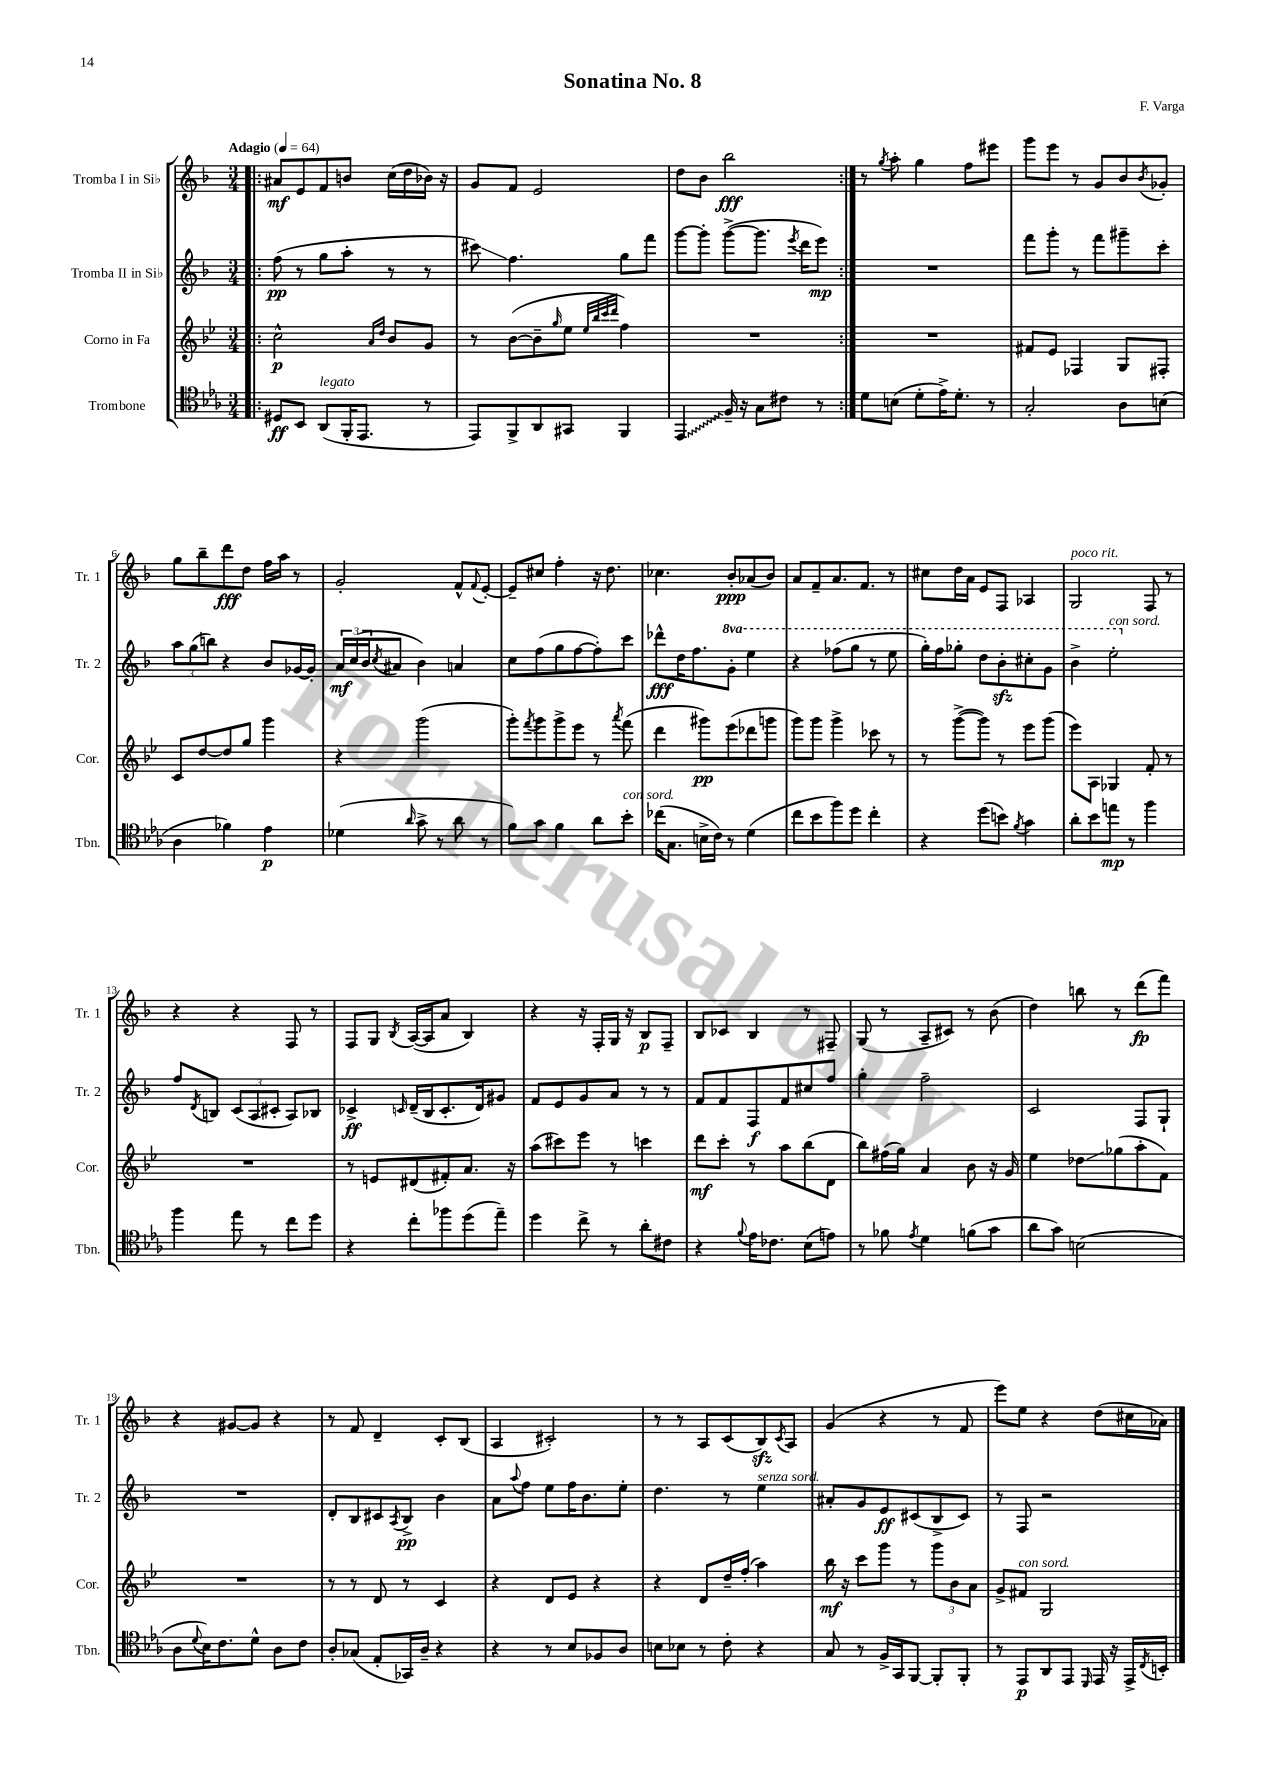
\header { title = "Sonatina No. 8" composer = "F. Varga" }
<<
\new StaffGroup <<
\new Staff = "s0" \with { instrumentName = "Tromba I in Sib" shortInstrumentName = "Tr. 1" } {
    \clef treble \key f \major \numericTimeSignature \time 3/4 \tempo "Adagio" 4 = 64
    \repeat volta 2 { \bar ".|:" ais'8\mf e'8 f'8 b'8 c''16( d''16 bes'16) r16 |
    g'8 f'8 e'2 |
    d''8 bes'8 bes''2\fff | }
    r8 \acciaccatura { g''8 } a''8-. g''4 f''8 eis'''8 |
    g'''8 e'''8 r8 g'8 bes'8 \acciaccatura { bes'8 } ges'8-. |
    g''8 bes''8-- d'''8\fff d''8 f''16 a''16 r8 |
    g'2-. f'8-^ \appoggiatura { f'8 } e'8~-. |
    e'8-- cis''8 f''4-. r16 d''8. |
    ces''4. bes'8-.\ppp aes'8( bes'8) |
    a'8 f'8-- a'8. f'8. r8 |
    cis''8 d''16 a'16 e'8 f8 aes4 |
    g2^\markup { \italic "poco rit." } f8 r8 |
    r4 r4 f8 r8 |
    f8 g8 \acciaccatura { bes8 } a16~( a16 a'8 bes4) |
    r4 r16 f16-. g16 r16 bes8\p f8-- |
    bes8 ces'8 bes4 r8 fis8-- |
    g8( r8 a8-- cis'8) r8 bes'8( |
    d''4) b''8 r8 d'''8\fp( f'''8) |
    r4 gis'8~ gis'8 r4 |
    r8 f'8 d'4-- c'8-. bes8( |
    a4 cis'2-.) |
    r8 r8 a8 c'8( bes8\sfz) \acciaccatura { c'8 } a8 |
    g'4( r4 r8 f'8 |
    e'''8) e''8 r4 d''8( cis''16 aes'16) \bar "|." |
}
\new Staff = "s1" \with { instrumentName = "Tromba II in Sib" shortInstrumentName = "Tr. 2" } {
    \clef treble \key f \major \numericTimeSignature \time 3/4 \set Staff.ottavationMarkups = #ottavation-simple-ordinals
    \repeat volta 2 { \bar ".|:" f''8\pp( r8 g''8 a''8-. r8 r8 |
    cis'''8\glissando) f''4. g''8 f'''8 |
    g'''8~ g'''8-. g'''8~->( g'''8. \acciaccatura { e'''8 } d'''16 e'''8\mp) | }
    R2. |
    f'''8 g'''8-. r8 f'''8 gis'''8-- c'''8-. |
    \tuplet 3/2 { a''8 g''8( b''8) } r4 bes'8 ges'16~ ges'16-. |
    \tuplet 3/2 { a'16\mf c''16( bes'16 } \acciaccatura { c''8 } ais'8 bes'4) a'4 |
    c''8 f''8( g''8 f''8~ f''8-.) c'''8 |
    des'''8-^\fff d''16 f''8. \ottava #1 g''8-. e'''4 |
    r4 fes'''8( g'''8 r8 e'''8 |
    g'''16-.) f'''16 ges'''8-. d'''8 bes''8-.\sfz cis'''8-. g''8 |
    bes''4-> e'''2-.^\markup { \italic "con sord." } \ottava #0 |
    f''8 \acciaccatura { d'8 } b8 \tuplet 3/2 { c'8( a8 cis'8-. } a8) bes8 |
    ces'4->\ff \grace { c'16 } d'16--( bes16 c'8.-. d'16) gis'8 |
    f'8 e'8 g'8 a'8 r8 r8 |
    f'8 f'8 f8\f f'8 cis''8 f''8 |
    g''4-. f''2-- |
    c'2 f8 g8-! |
    R2. |
    d'8-. bes8 cis'8 \acciaccatura { a8 } bes8->\pp bes'4 |
    a'8 \appoggiatura { a''8 } f''8 e''8 f''16 bes'8. e''8-. |
    d''4. r8 e''4^\markup { \italic "senza sord." } |
    ais'8-. g'8 e'8\ff cis'8( bes8-> cis'8) |
    r8 f8 r2 \bar "|." |
}
\new Staff = "s2" \with { instrumentName = "Corno in Fa" shortInstrumentName = "Cor." } {
    \clef treble \key bes \major \numericTimeSignature \time 3/4
    \repeat volta 2 { \bar ".|:" c''2-^\p \grace { a'16 d''16 } bes'8 g'8 |
    r8 bes'8~( bes'8-- \grace { g''16 } ees''8 \grace { ees''32 bes''32 c'''32 d'''32 } f''4) |
    R2. | }
    R2. |
    fis'8 ees'8 fes4 g8 fis8-. |
    c'8 d''8~ d''8 g''8 g'''4 |
    r4 g'''2( |
    g'''8-.) \acciaccatura { f'''8 } g'''8 g'''8-> ees'''8 r8 \acciaccatura { a'''8 } f'''8( |
    d'''4 gis'''8\pp) ees'''8( des'''8 g'''8 |
    g'''8) g'''8 g'''4-> ces'''8 r8 |
    r8 g'''8~->( g'''8) r8 ees'''8 g'''8( |
    ees'''8) a8 ges4 f'8-. r8 |
    R2. |
    r8 e'8 dis'8( fis'8-.) a'8. r16 |
    a''8( cis'''8) ees'''8 r8 c'''4 |
    d'''8\mf c'''8-. r8 a''8 bes''8( d'8 |
    bes''8) fis''16( g''16) a'4 bes'8 r16 g'16 |
    ees''4 des''8\glissando ges''8( a''8-. f'8) |
    R2. |
    r8 r8 d'8 r8 c'4 |
    r4 d'8 ees'8 r4 |
    r4 d'8 d''16-- f''16-.( a''4) |
    bes''16\mf r16 c'''8 g'''8 r8 \tuplet 3/2 { g'''8 bes'8 a'8 } |
    g'8-> fis'8^\markup { \italic "con sord." } g2 \bar "|." |
}
\new Staff = "s3" \with { instrumentName = "Trombone" shortInstrumentName = "Tbn." } {
    \clef tenor \key ees \major \numericTimeSignature \time 3/4
    \repeat volta 2 { \bar ".|:" dis8\ff bes,8 aes,8^\markup { \italic "legato" }( f,16-. ees,8. r8 |
    ees,8) f,8-> aes,8 gis,8 f,4 |
    \once \override Glissando.style = #'zigzag ees,4\glissando f16-- r16 g8 cis'8 r8 | }
    d'8 b8( d'8-. ees'16->) d'8.-. r8 |
    g2-. aes8 b8( |
    aes4 fes'4) ees'4\p |
    des'4( \grace { aes'16 } g'8-> r8 aes'8 r8 |
    f'8) g'8 f'4 aes'8 bes'8-.^\markup { \italic "con sord." } |
    ces''16( g8. b16-> c'16) r8 d'4( |
    c''8 bes'8 f''8) d''8 c''4-. |
    r4 d''8( b'8) \acciaccatura { f'8 } g'4 |
    aes'8-. bes'8 e''8\mp r8 f''4 |
    f''4 ees''8 r8 c''8 d''8 |
    r4 c''8-. fes''8 d''8( ees''8--) |
    d''4 c''8-> r8 aes'8-. cis'8 |
    r4 \appoggiatura { f'8 } ees'16 ces'8. bes8( e'8) |
    r8 fes'8 \acciaccatura { ees'8 } d'4 f'8( g'8 |
    aes'8 g'8) b2( |
    aes8 \appoggiatura { d'8 } bes16) c'8. d'8-^ aes8 c'8 |
    aes8-. ges8( ees8-. ges,16) aes16-- r4 |
    r4 r8 bes8 fes8 aes8 |
    b8 bes8 r8 c'8-. r4 |
    g8 r8 f16-> g,16 f,8~ f,8-. f,8-. |
    r8 ees,8\p aes,8 ees,8 \grace { d,16 } ees,16 r16 ees,16-> \acciaccatura { c8 } b,16-. \bar "|." |
}
>>
>>
